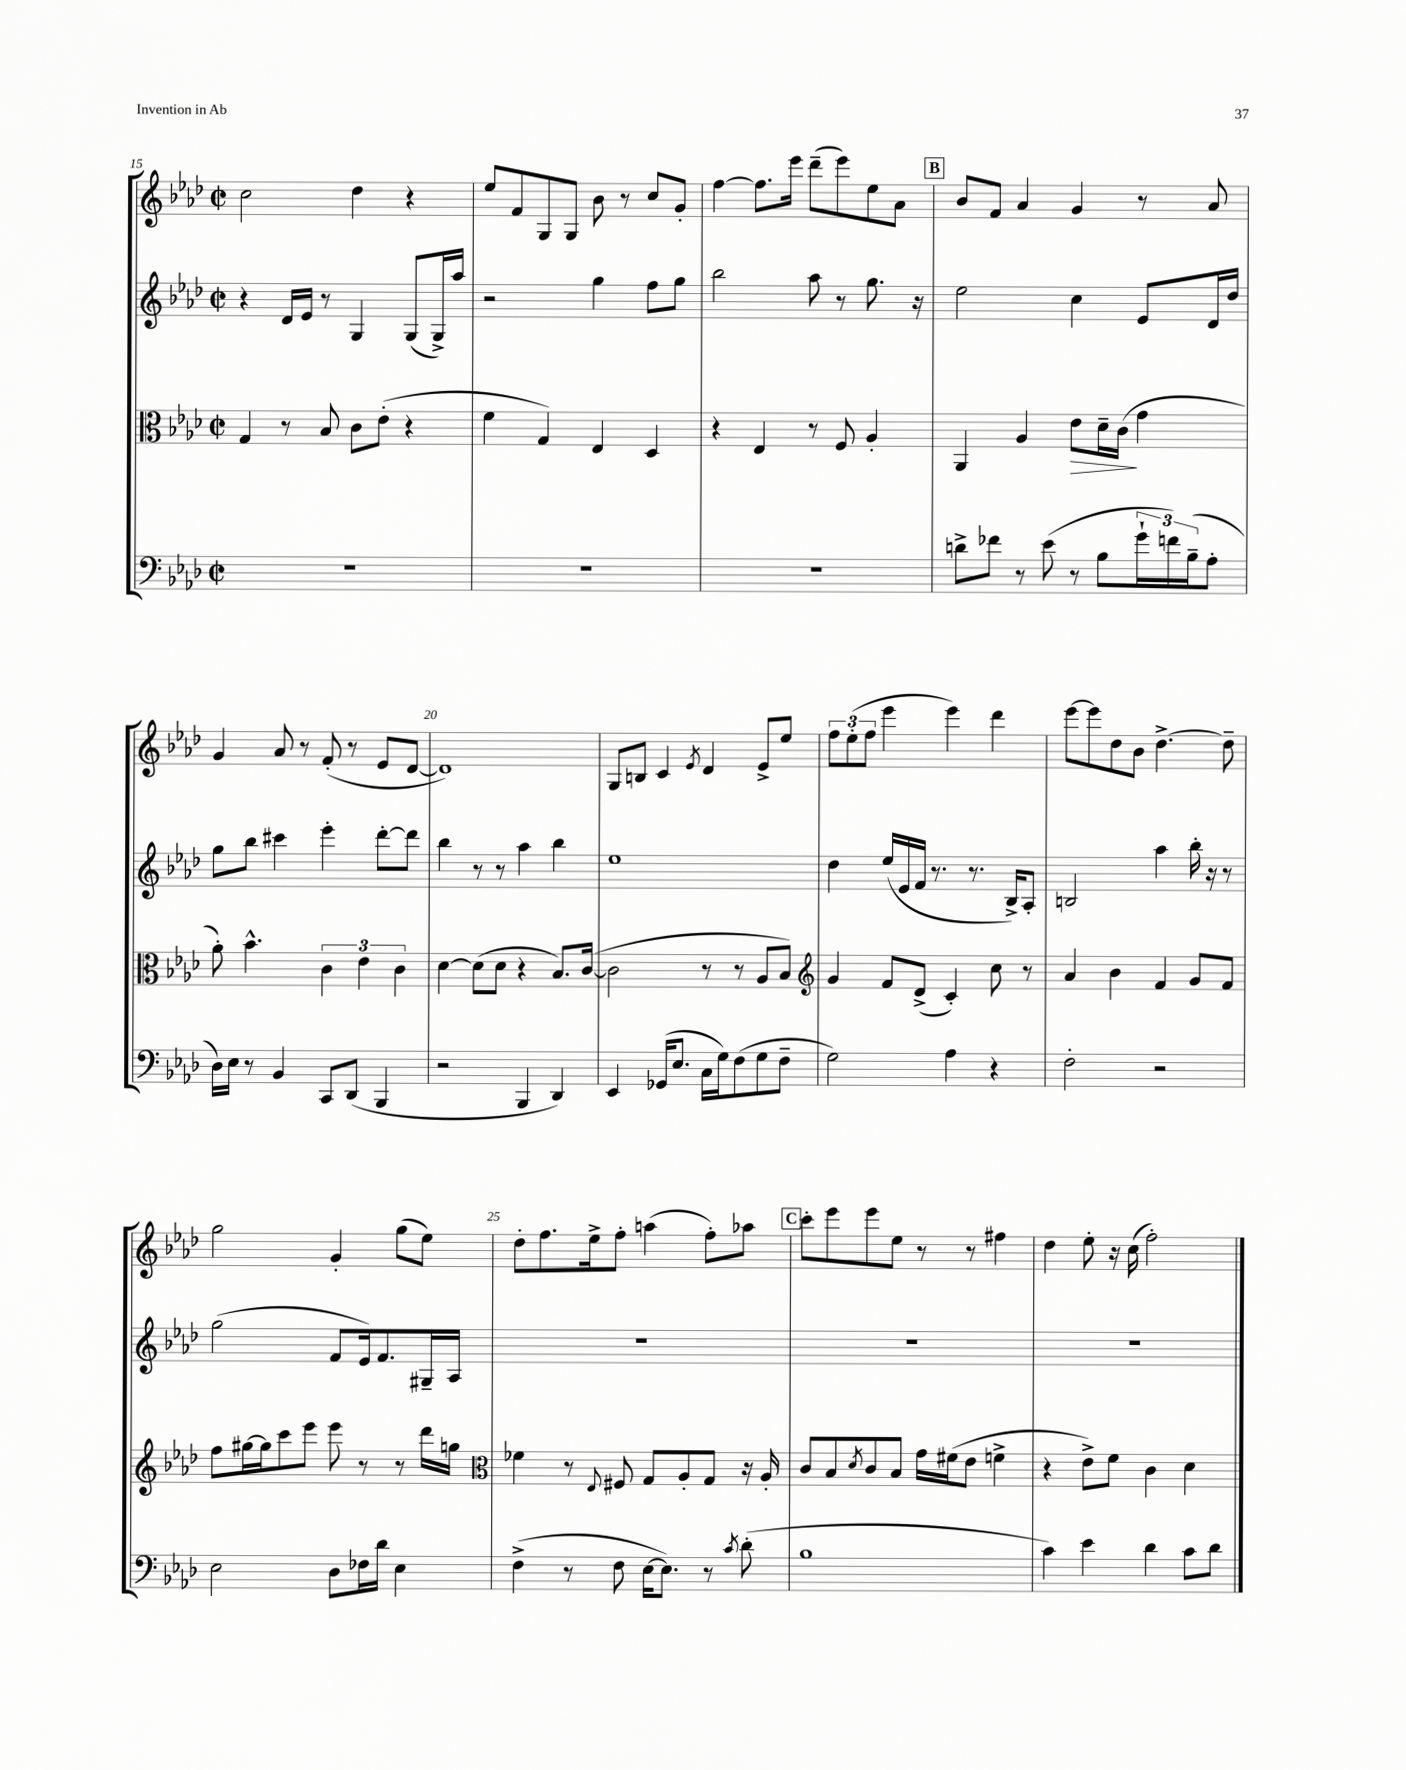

**kern	**kern	**kern	**kern
*staff4	*staff3	*staff2	*staff1
*clefF4	*clefC3	*clefG2	*clefG2
*k[b-e-a-d-]	*k[b-e-a-d-]	*k[b-e-a-d-]	*k[b-e-a-d-]
*M2/2	*M2/2	*M2/2	*M2/2
*met(c|)	*met(c|)	*met(c|)	*met(c|)
1r	4G	4r	2cc
.	8r	16d-	.
.	.	16e-	.
.	8B-	8r	.
.	8c	4G	4dd-
.	(8e-'	.	.
.	4r	(8G	4r
.	.	16G^)	.
.	.	16aa-	.
=	=	=	=
1r	4f	2r	8ee-
.	.	.	8f
.	4G)	.	8G
.	.	.	8G
.	4E-	4gg	8b-
.	.	.	8r
.	4D-	8ff	8cc
.	.	8gg	8g'
=	=	=	=
1r	4r	2bb-	[4ff
.	4E-	.	8.ff]
.	.	.	16eee-
.	8r	8aa-	(8ddd-~
.	8F	8r	8eee-)
.	4A-'	8.gg	8ee-
.	.	.	8a-
.	.	16r	.
=	=	=	=
8d^	4AA-	2ee-	8b-
8f-	.	.	8f
8r	4A-	.	4a-
(8e-	.	.	.
8r	8e-	4cc	4g
8B-	16d-~	.	.
.	(16c	.	.
24g`	4g	8e-	8r
24f)	.	.	.
(24B-~	.	.	.
8A-'	.	16d-	8a-
.	.	16dd-	.
=	=	=	=
16D-)	8a-')	8gg	4g
16E-	.	.	.
8r	4.b-^^	8bb-	.
4BB-	.	4ccc#	8a-
.	.	.	8r
8CC	6c	4eee-'	(8f'
(8DD-	.	.	8r
.	6e-	.	.
4BBB-	.	[8ddd-'	8e-
.	6c	.	.
.	.	8ddd-]	[8d-
=	=	=	=
2r	[4d-	4bb-	1d-])
.	(8d-]	8r	.
.	8d-	8r	.
4BBB-	4r	4aa-	.
4DD-)	8.B-)	4bb-	.
.	([16c	.	.
=	=	=	=
4EE-	2c]	1ee-	8G
.	.	.	8B
(16GG-	.	.	4c
8.E-	.	.	.
.	.	.	8qe-
16C	8r	.	4d-
16G)	.	.	.
(8F	8r	.	.
8G	8A-	.	8e-^
8F~	8B-)	.	8ee-
=	=	=	=
*	*clefG2	*	*
2G)	4g	4dd-	12ff
.	.	.	(12ee-'
.	.	.	12ff
.	8f	(16ee-	4eee-
.	.	16e-	.
.	(8d-^	16f	.
.	.	8.r	.
4A-	4c')	.	4eee-)
.	.	8.r	.
4r	8cc	.	4ddd-
.	.	16B-^)	.
.	8r	8A-'	.
=	=	=	=
2F'	4a-	2B	[8eee-
.	.	.	8eee-]
.	4b-	.	8dd-
.	.	.	8b-
2r	4f	4aa-	[4.dd-^
.	8g	16bb-'	.
.	.	16r	.
.	8f	8r	8dd-~]
=	=	=	=
2E-	8ff	(2gg	2gg
.	[16gg#	.	.
.	16gg#]	.	.
.	8ccc	.	.
.	8eee-	.	.
8D-	8eee-	8f	4g'
16F-	8r	16e-)	.
16d-	.	8.f	.
4E-	8r	.	(8gg
.	16ddd-	16G#~	8ee-)
.	16gg	16A-	.
=	=	=	=
*	*clefC3	*	*
(4F^	4f-	1r	8dd-'
.	.	.	8.ff
8r	8r	.	.
.	.	.	16ee-^
.	8qqE-	.	.
8F	8F#	.	8ff'
[16E-	8G	.	(4aa
8.E-])	.	.	.
.	8A-'	.	.
8r	8G	.	8ff')
8qc	.	.	.
(8d-'	16r	.	8aa-
.	16A-'	.	.
=	=	=	=
1B-	8c	1r	8ccc'
.	8B-	.	8eee-
.	8qd-	.	.
.	8c	.	8eee-
.	8B-	.	8ee-
.	16g	.	8r
.	(16f#	.	.
.	8e-	.	8r
.	4f^	.	4ff#
=	=	=	=
4c)	4r	1r	4dd-
4e-	8e-^)	.	8ee-'
.	8f	.	16r
.	.	.	(16cc
4d-	4c	.	2ff')
8c	4d-	.	.
8d-	.	.	.
==	==	==	==
*-	*-	*-	*-
